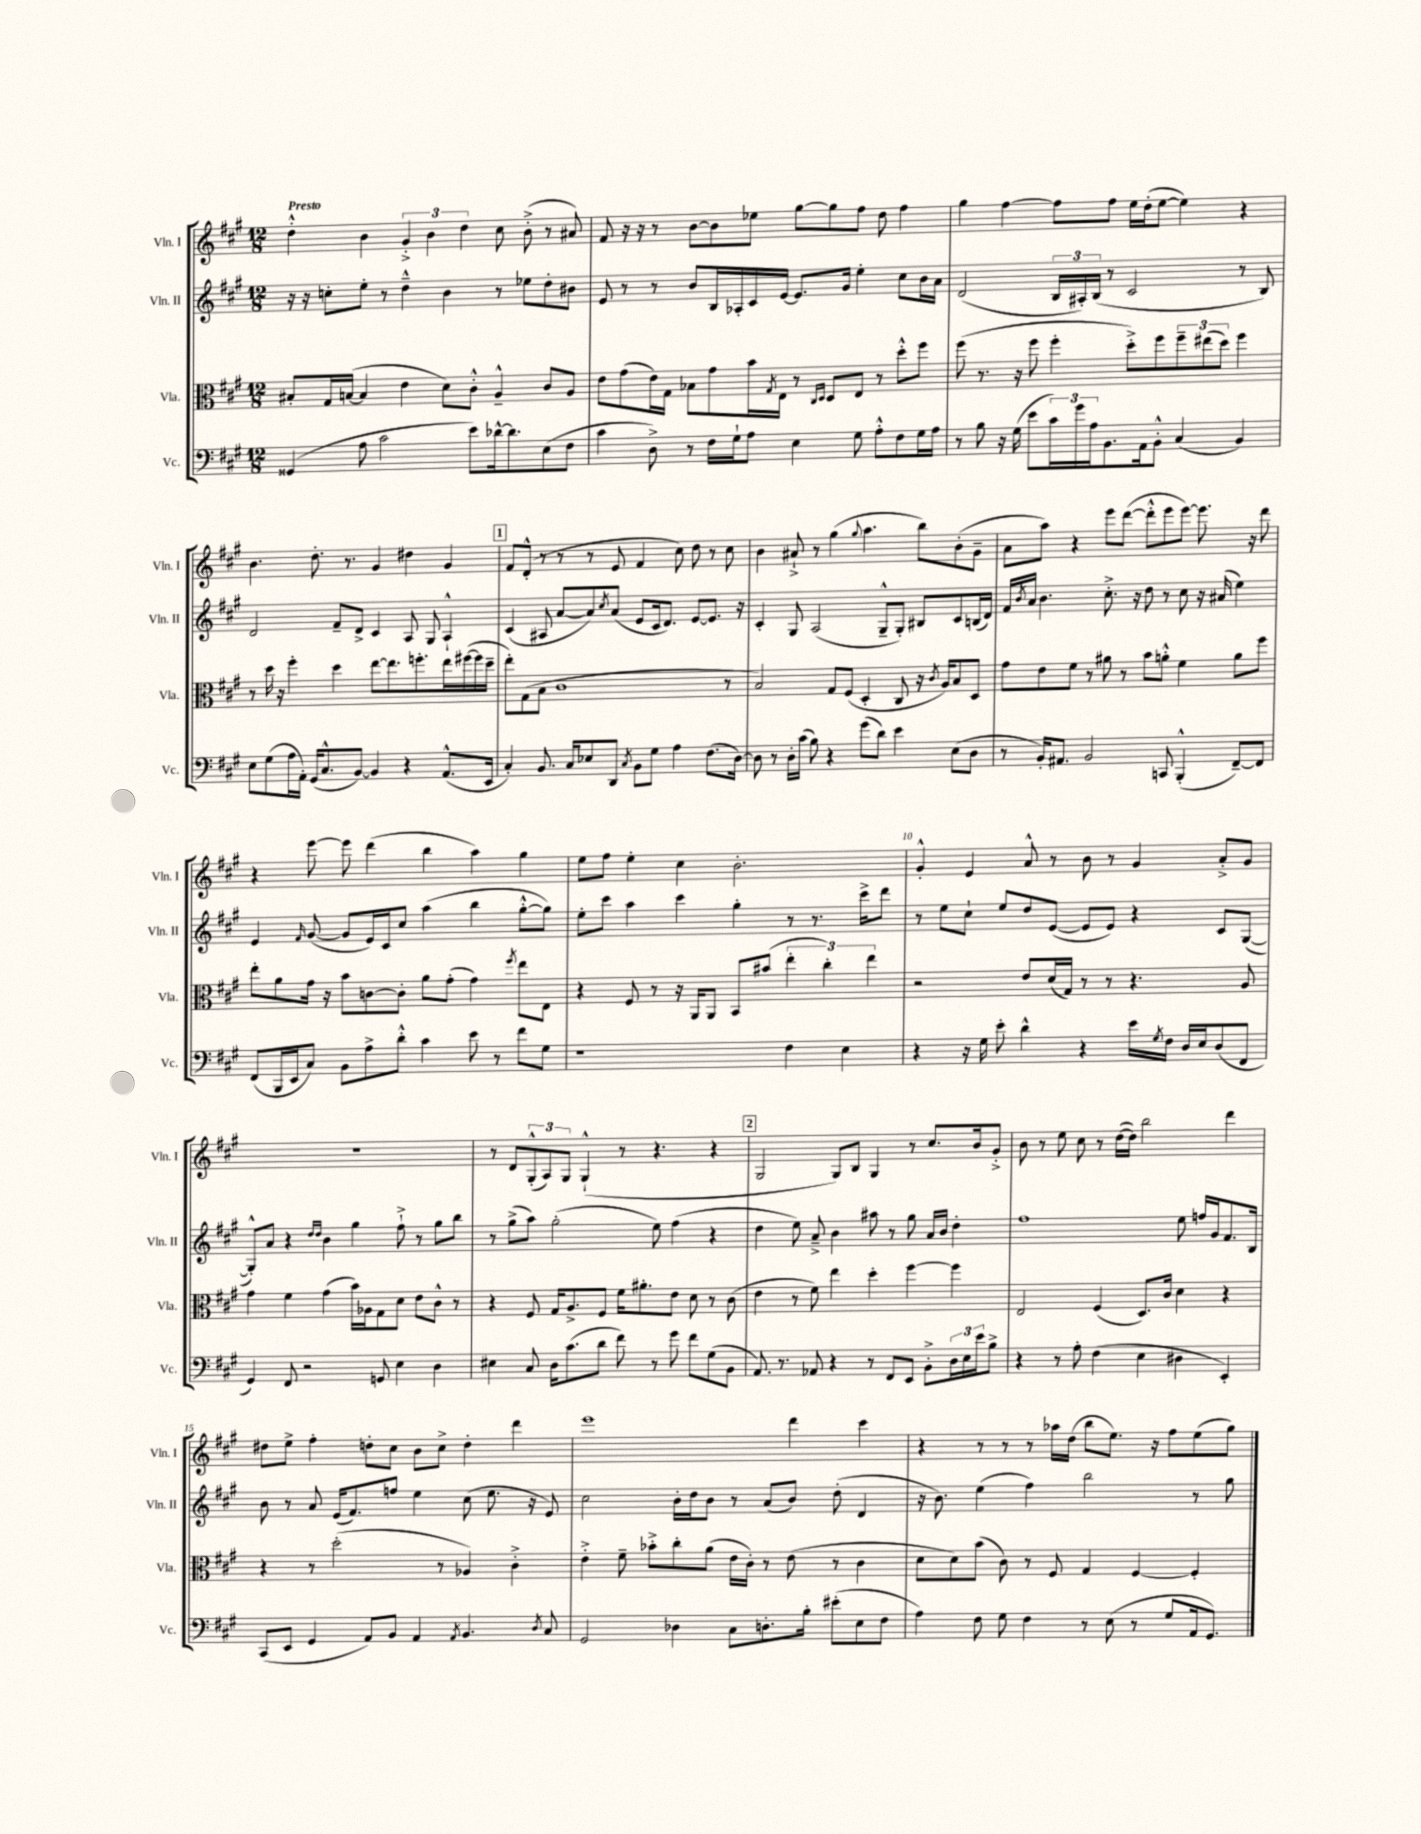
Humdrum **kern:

**kern	**kern	**kern	**kern
*staff4	*staff3	*staff2	*staff1
*clefF4	*clefC3	*clefG2	*clefG2
*k[f#c#g#]	*k[f#c#g#]	*k[f#c#g#]	*k[f#c#g#]
*M12/8	*M12/8	*M12/8	*M12/8
(4GG##/	8B#'/L	16r	4dd'^^\
.	.	16r	.
.	16G#/L	8cc'\L	.
.	([16B/JJ	.	.
8A\	4B/]	8ee'\J	4b\
2c#\	.	8r	.
.	4e\	4dd~^^\	6g#'^/
.	.	.	6b\
.	8d\L)	4b\	.
.	.	.	6dd\
8e\L)	8c#'^^\J	.	.
[16d-^^\k	4A~^^/	8r	8cc#\
8.d-\]	.	.	.
.	.	8ee-\L	(8b'^\
(8E\	8c#/L	8dd'\	8r
8F#\J	8A/J	8b#\J	8a#/)
=	=	=	=
4c#\	8e\L	8e/	8f#/
.	(8g#\	8r	16r
.	.	.	16r
8D^\)	16e\L)	8r	8r
.	16G#\JJ	.	.
8r	8B-\L	8b/L	[8b\L
16F#\LL	8g#\	16B/L	8b\]
16G#`\J	.	16A-'/	.
8A\J	16b\L	16c#/	8ee-\J
.	8qG#/	.	.
.	16E\JJ	[16e/JJ	.
4E\	8r	8.e/]L	[8gg#\L
.	16qqC#/LL	.	.
.	16qqD/JJ	.	.
.	8D/L	.	8gg#\]
.	.	16g#/Jk	.
8G#\	8E/J	4ee'\	8ff#\J
8A'^^\L	8r	.	8dd\
8F#\	8dd'^^\L	8cc#\L	4ff#\
16G#\L	8ff#\J	16b\L	.
16A\JJ	.	16a\JJ	.
=	=	=	=
8r	(8ff#\	(2d/	4gg#\
8B\	8.r	.	.
16r	.	.	[4ff#\
(16G#\	16r	.	.
8e\L	8ff#\	.	.
24c#\L)	4ff#'\	24B/LL	8ff#\]L
24g#\	.	24A#'/)	.
24A\J	.	(24B/JJ	.
8.BB\	.	8r	8ff#\J
.	8dd'^\L)	2c#/	16ee\LL
16AA\k	.	.	(16dd'\J
8BB'^^\J	8ff#\	.	[8ee\J
(4C#/	12ff#~\	.	4ee\])
.	(12ee#\	.	.
.	12dd\J)	.	.
4BB/)	4ff#\	8r	4r
.	.	8B/)	.
=	=	=	=
8E\L	8r	2d/	4.b\
(8G#\	16dd\	.	.
.	16r	.	.
16A\L	4ff#'\	.	.
16AA'\JJ)	.	.	.
(16GG#/LK	.	.	8.dd'\
8.C#^^/	.	.	.
.	4dd\	8f#~/L	.
.	.	.	8.r
[8BB/J)	.	8d^/J	.
4BB/]	[8ee\L	4c#/	4g#/
.	8.ee\]	.	.
4r	.	8A/	4dd#\
.	8.ff'\	.	.
.	.	8G#/	.
(8.AA^^/L	16ee\L	4A`^^/	4g#/
.	([16ff#\	.	.
.	16ff#\]	.	.
16EE/Jk	16dd~\JJ	.	.
=	=	=	=
4C#'/)	8ee'\L)	(4c#/	8f#/L
.	(8G#\	.	(8d'^^/J
8.BB/	8B\J	8A#/	8r
.	1c#	[8a/L	8r
16C#/LK	.	.	.
8E-/	.	8a/])	8r
.	.	8qcc#/	.
8DD/J	.	(8a/J	8e/
8qC#/	.	.	.
8BB\L	.	8e/L	4f#/
8G#\J	.	16c#/k	.
.	.	8.d/J)	.
4A\	.	.	8cc#\)
.	.	[8e/L	8dd\
(8.F#\L	.	8.e/]J	8r
.	8r	.	8cc#\
[16D\Jk)	.	16r	.
=	=	=	=
8D\]	2B/)	4c#'/	4b\
8r	.	.	.
16D'\LL	.	8G#/	8a#`^/
(16c#\JJ	.	.	.
8B\)	.	(2A/	8r
4r	8G#/L	.	(4gg#\
.	(8F#/J	.	.
.	.	.	8qqgg#/
(8g#\L	4D'/	.	4.aa\
8d\J)	.	8G#~^^/L	.
4e\	8C#/	8G#'/J)	.
.	16r	8B#/L	8bb\L)
.	8qc#/	.	.
.	16A/LK)	.	.
(8E\L	8B/	8c#/	(8b'\
8D\J	8D/J	(16B/L	8g#~\J
.	.	16d/JJ)	.
=	=	=	=
8r	8g#\L	16f#/LL	8a\L
.	.	8qb/	.
.	.	16a/JJ	.
16BB'/LK)	8e\	4.b\	8aa\J)
8.AA#/J	.	.	.
.	8f#\J	.	4r
2BB/	8r	.	.
.	8a#\	8.cc#'^\	8eee\L
.	8r	.	([8ddd\J
.	.	16r	.
.	8b\L	8dd\	8ddd'^^\]L
8CC/	8a'^^\J	8r	8eee\
(4BBB'^^/	4f#\	8cc#\	[8eee\J)
.	.	16r	8.eee\]
.	.	(16a#/	.
[8FF#~/L)	8a\L	4ee\)	.
.	.	.	16r
8FF#/]J	8ff#\J	.	8ddd\
=	=	=	=
(8FF#/L	8ee'\L	4e/	4r
16BBB/L	8a\	.	.
16EE/J	.	.	.
.	.	16qqf#/	.
8C#/J)	16g#\Jk	([8g#/	[8eee\
.	16r	.	.
8BB\L	8b\L	8g#/]L	8eee\]
8A^\	[8c\	16e/L)	(4ddd\
.	.	16c#/J	.
8d'^^\J	8c'\]J	8cc#/J	.
4c#\	8a\L	(4aa\	4bb\
.	(8g#'\J	.	.
8e\	4g#\)	4bb\	4aa\)
8r	.	.	.
.	8qff#/	.	.
8f#\L	8ee\L	[8gg#'^^\L	4gg#\
8G#\J	8E\J	8gg#\]J)	.
=	=	=	=
1r	4r	8ee'\L	8ee\L
.	.	8ccc#\J	8ff#\J
.	8F#/	4aa\	4ee'\
.	8r	.	.
.	16r	4ccc#\	4cc#\
.	16AA/LK	.	.
.	8AA/J	.	.
.	8BB/L	4gg#'\	2.b'\
.	(8b#/J	.	.
4F#\	6ee'\	8r	.
.	.	8.r	.
.	6cc#'\)	.	.
4E\	.	.	.
.	.	16ccc#^\LK	.
.	6ee\	.	.
.	.	8ddd\J	.
=	=	=	=
4r	2r	8r	4g#'^^/
.	.	8ee\L	.
16r	.	8cc#`\J	4e/
16G#\	.	.	.
8e'\	.	8ee/L	.
4d^^\	8e/L	8dd/	8a^^/
.	(16d/L	([8e/J	8r
.	16G#/JJ)	.	.
4r	8r	8e/]L	8b\
.	8r	8e/J)	8r
16e\LL	4.r	4r	4g#/
8qG#/	.	.	.
16F#\JJ	.	.	.
16D/LL	.	.	.
16E/J	.	.	.
(8D/	.	8c#/L	8a'^/L
8FF#/J	8A/	([8G#/J	8g#/J
=	=	=	=
4GG#/)	4g#\	8G#'^^/]L)	1.r
.	.	8a/J	.
8FF#/	4f#\	4r	.
2r	.	.	.
.	.	16qqdd/LL	.
.	.	16qqdd/JJ	.
.	(4g#\	4b\	.
.	16b\LL)	4gg#\	.
.	16A-\J	.	.
8GG/	8G#\	.	.
4E\	8d\J	8ff#`^\	.
.	8e\L	8r	.
4D\	8c#^^\J	8gg#\L	.
.	8r	8bb\J	.
=	=	=	=
4E#\	4r	8r	8r
.	.	(8gg#^\L	8d/L
8C#/	8F#/	8aa\J)	(12G#'^^/
.	.	.	12A/)
16D\LK	16G#/LK	(2gg#'\	.
.	.	.	12G#/J
(8.c#\	8.A^/	.	.
.	.	.	(4G#`^^/
8d\J	8F#/J	.	.
8f#\)	16f#\LK	.	8r
.	8.a#'\	.	.
8r	.	8ee\)	4.r
8g#\	8e\J	(4ff#\	.
8f#\L	8d\	.	.
(8G#\	8r	4r	4r
8BB\J	(8c#\	.	.
=	=	=	=
8.AA/)	4e\	4dd\	2G#/
8.r	.	.	.
.	8r	8ee\)	.
8AA-/	8f#\)	8a~^/	.
4r	4ee\	4b\	8G#/L)
.	.	.	8B/J
8r	4dd'\	8aa#\	4G#/
8FF#/L	.	8r	.
8EE/J	[4ff#\	8gg#\	8r
8BB'^\L	.	16a/LL	8.cc#/L
.	.	16b/JJ	.
24D\L	4ff#\]	4dd'\	.
24E\	.	.	.
.	.	.	16b/k
24e\J	.	.	.
8B^\J	.	.	8g#'^/J
=	=	=	=
4r	2E/	1ff#	8b\
.	.	.	8r
8r	.	.	8ee\
8A'\	.	.	8cc#\
(4F#\	(4F#/	.	8r
.	.	.	([16dd\LL
.	.	.	16dd\]JJ)
4E\	8.D/L)	.	2bb\
.	16c#/Jk	.	.
4D#\	4d\	8ee\	.
.	.	16ff/LL	.
.	.	16g#/J	.
4EE'/)	4r	8.f#/	4ddd\
.	.	16B/Jk	.
=	=	=	=
(8CC#/L	4r	8b\	8dd#\L
8EE/J	.	8r	8ee^\J
4GG#/	8r	8a/	4ff#'\
.	(2dd'\	(16e/LK	.
.	.	8.f#/)	.
8AA/L)	.	.	8dd'\L
8BB/J	.	8ff/J	8cc#\J
4AA/	.	4ee\	8b\L
.	8r	.	8cc#^\J
8qAA/	.	.	.
4.BB/	4A-/)	(8cc#\	4dd'\
.	.	8.ee\	.
.	4c#'^\	.	4ddd\
.	.	16r	.
8qD/	.	.	.
8C#/	.	8e/)	.
=	=	=	=
2GG#/	4e'^\	2cc#\	1eee
.	8f#~\	.	.
.	8b-'^\L	.	.
4D-\	8cc#'\	16b'\LL	.
.	.	16dd\J	.
.	(8a\J	8b\J	.
8C#\L	16e\LL	8r	.
.	16c#'\JJ)	.	.
8.D'\	8r	(8a/L	.
.	(8e\	8b/J)	4ddd\
16B'\Jk	.	.	.
(8e#'\L	8r	(8dd'\	.
8E\	4c#\	4d/	4ccc#\
8F#\J	.	.	.
=	=	=	=
4A\)	8d\L	16r	4r
.	.	8.b\)	.
.	8d\)	.	.
8F#\	(8b\J	(4ee\	8r
8G#\	8c#\)	.	8r
4F#\	8r	4ff#\)	8r
.	8F#/	.	16aa-\LL
.	.	.	(16dd\JJ
8r	4G#/	2bb\	8bb\L
(8E\	.	.	8.ee\J)
8r	[4F#/	.	.
.	.	.	16r
8G#/L	.	.	8ff#\L
16AA/k	4F#'/]	8r	(8ee\
8.GG#/J)	.	.	.
.	.	8gg#\	8gg#\J)
==	==	==	==
*-	*-	*-	*-
